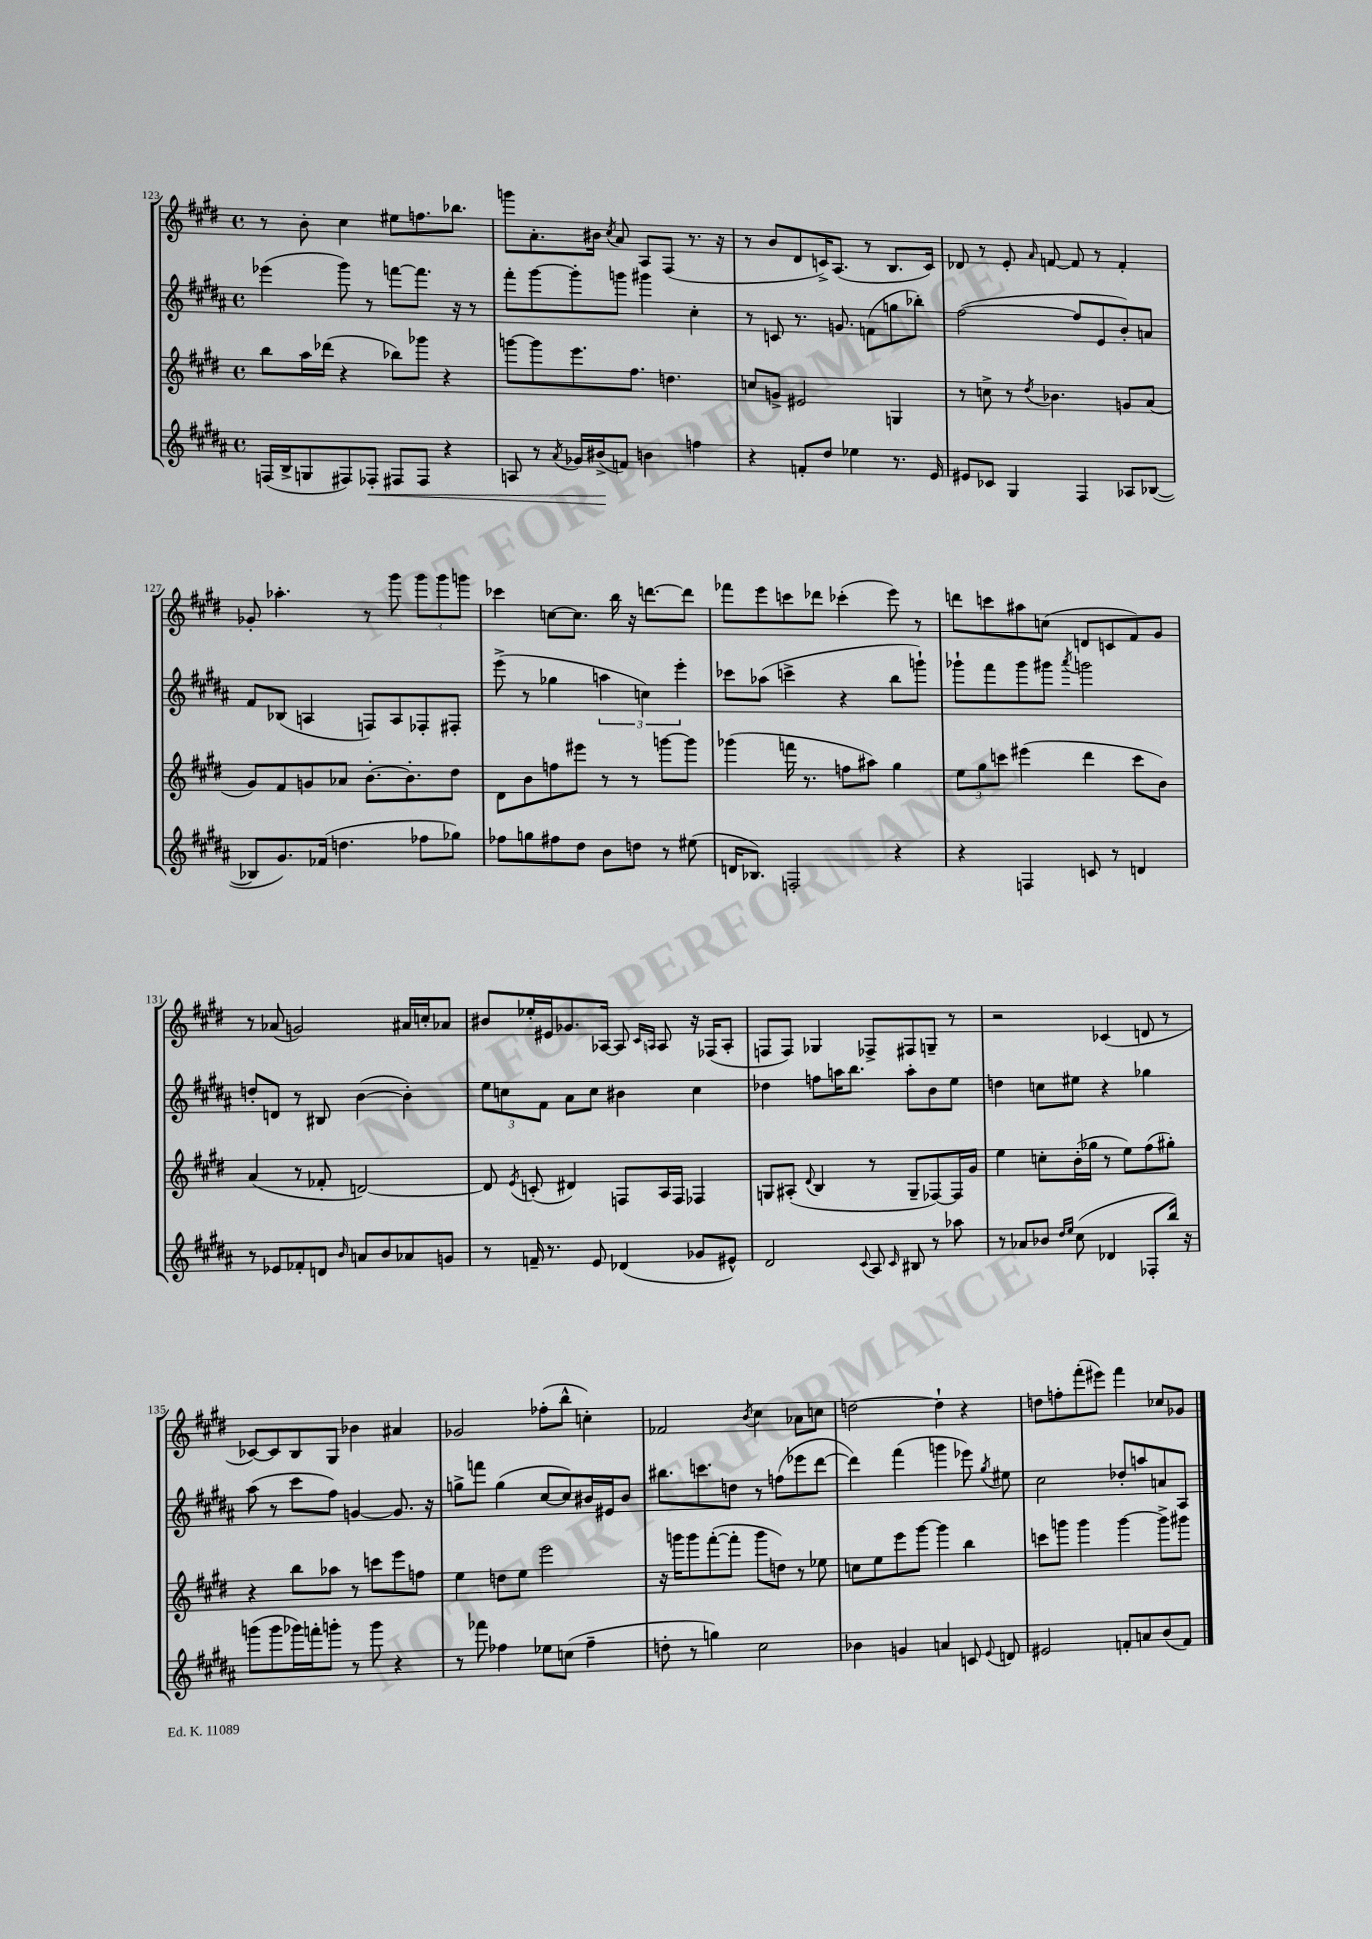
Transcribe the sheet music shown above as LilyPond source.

<<
\new StaffGroup <<
\new Staff = "s0" {
    \clef treble \key e \major \defaultTimeSignature \time 4/4
    \autoBeamOff r8 b'8-. cis''4 eis''8[ f''8. bes''8.] |
    g'''8[ a'8.-. bis'16] \acciaccatura { cis''8 } a'8 a8[ fis8]( r8. r16 |
    r8 b'8[ dis'8 c'16->) a8.]( r8 b8.[ c'16]) |
    des'8 r8 e'8-. \grace { a'16 } f'8~ f'8 r8 f'4-. |
    ges'8-. aes''4.-. r8 gis'''8 \tuplet 3/2 { gis'''8[ gis'''8 g'''8] } |
    ces'''4 c''8[~ c''8.] b''16 r16 d'''8.[~ d'''8] |
    fes'''8[ e'''8 c'''8 des'''8] ces'''4-.( e'''8) r8 |
    d'''8[ c'''8 ais''8 c''8]( d'8[ c'8 fis'8) gis'8] |
    r8 aes'8( g'2) ais'16[ c''16-. aes'8] |
    bis'8[ ees''16-. eis'16 ges'8. aes16]~ aes8 \grace { cis'16[ a16] } a8 r16 fes16[( a8]-. |
    f8[ f8]) ges4 fes8[-> fis8 g8]-- r8 |
    r2 ces'4( d'8 r8 |
    ces'8[~) ces'8 b8 gis8] bes'4 ais'4 |
    ges'2 fes''8[-.( b''8]-^ c''4-.) |
    fes'2 \acciaccatura { b'8 } cis''4 aes'8[ c''8] |
    d''2~ d''4-! r4 |
    d''8[ f''8-. fis'''8-.( eis'''8]) fis'''4 ces''8[ ges'8] \bar "|." |
}
\new Staff = "s1" {
    \clef treble \key b \major \defaultTimeSignature \time 4/4
    \autoBeamOff ees'''4( gis'''8) r8 f'''8[~ f'''8.] r16 r8 |
    fis'''8[-. gis'''8~ gis'''8-. g'''8] gis'''4 cis''4-. |
    r8 c'8 r8. g'8. f'8[( g''8 bes''8]-.) |
    fis''2~( fis''8[ e'8 b'8-.) a'8] |
    fis'8[ bes8]( a4 f8[) a8 fes8-. fis8]-. |
    e'''8->( r8 ges''4 \tuplet 3/2 { a''4 c''4) e'''4-. } |
    ces'''8[ aes''8]( c'''4-> r4 b''8[ g'''8]-!) |
    ges'''8[-! fis'''8 ges'''8 gis'''8] \acciaccatura { ais'''8 } g'''2 |
    d''8[-. d'8] r8 bis8 b'4~( b'4-.) |
    \tuplet 3/2 { e''8[ c''8 fis'8] } ais'8[ c''8] bis'4 c''4 |
    des''4 f''8[ a''16 b''8.] a''8[-. b'8 e''8] |
    d''4 c''8[ eis''8] r4 ges''4 |
    ais''8( r8 cis'''8[ fis''8]) g'4~ g'8. r16 |
    g''8[-> f'''8] g''4( cis''8[~ cis''8) bis'16 eis'16 bis'8] |
    bis''8.[ c'''8. d''8] r8 f''8[( ees'''8 dis'''8]~ |
    dis'''4) fis'''4( g'''4 ees'''8) \acciaccatura { gis''8 } eis''8 |
    cis''2 des''8[-. a''8 a'8 ais8] \bar "|." |
}
\new Staff = "s2" {
    \clef treble \key e \major \defaultTimeSignature \time 4/4
    \autoBeamOff b''8[ a''16 des'''16]( r4 bes''8[) ges'''8] r4 |
    g'''8[~ g'''8 e'''8. fis''8.] d''4. |
    c''8[ g'8]-> eis'2 g4 |
    r8 c''8-> r8 \acciaccatura { dis''8 } bes'4. g'8[ a'8]( |
    gis'8[) fis'8 g'8 aes'8] b'8.[~-. b'8.-. dis''8] |
    dis'8[ b'8 f''8 eis'''8] r8 r8 g'''8[~ g'''8] |
    ges'''4( f'''16 r8. f''8[ ais''8]) gis''4 |
    \tuplet 3/2 { e''8[ gis''8 c'''8] } eis'''4( dis'''4 c'''8[ b'8]) |
    a'4( r8 fes'8-. d'2~) |
    d'8 \acciaccatura { e'8 } c'8-.( dis'4) f8[ a16 f16] fes4 |
    g8[ ais8]-.( \appoggiatura { dis'8 } b4 r8 g8[-- fes8~) fes16 gis'16] |
    e''4 c''8[-. b'16-.( ges''16] r8 e''8[) fis''8( gis''8]-.) |
    r4 b''8[ aes''8] r8 c'''8[ e'''8 f''8] |
    e''4 d''8[ e''8] e'''2 |
    r16 g'''16[ g'''8 fis'''8~-.( fis'''8]-. g'''8[ d''8]) r8 ees''8 |
    c''8[ e''8 e'''8 gis'''8]~ gis'''4 b''4 |
    c'''8[ g'''8] g'''4 g'''4~ g'''8[-> gis'''8] \bar "|." |
}
\new Staff = "s3" {
    \clef treble \key b \major \defaultTimeSignature \time 4/4
    \autoBeamOff f16[( b16-> g8 fis8) fes8]-.\< fis8[ fis8] r4 |
    a8 r8 \acciaccatura { ais'8 } ges'16[ bis'16->\!( f'8]) b'4 f''4 |
    r4 f'8[-. dis''8] ees''4 r8. e'16 |
    eis'8[ ces'8] gis4 fis4 aes8[ bes8]~( |
    bes8[ gis'8.) fes'16]( d''4. fes''8[ ges''8]) |
    fes''8[ g''8 fis''8 dis''8] b'8[ d''8] r8 eis''8( |
    d'16[ bes8.]) f2-. r4 |
    r4 f4 c'8 r8 d'4 |
    r8 ees'8[ fes'8-. d'8] \grace { b'16 } a'8[ b'8 aes'8 g'8] |
    r8 f'16-- r8. e'8 des'4( ges'8[ eis'8]-^) |
    dis'2 \appoggiatura { cis'8 } ais8 \grace { cis'16 } bis8 r8 aes''8 |
    r8 aes'8[ bes'8] \grace { dis''16[ e''16] } cis''8( des'4 fes8[-. b''16]) r16 |
    g'''8[( g'''8 ges'''16) f'''16-. g'''8]-. r8 g'''8 r4 |
    r8 fes'''8 fes''4 ees''8[ c''8]( fes''4-- |
    d''8-. r8 g''4) cis''2 |
    bes'4 g'4 a'4 c'8 \appoggiatura { e'8 } d'8 |
    eis'2 f'8[-. a'8 b'8( f'8]) \bar "|." |
}
>>
>>
\layout { \context { \Score currentBarNumber = #123 } }
